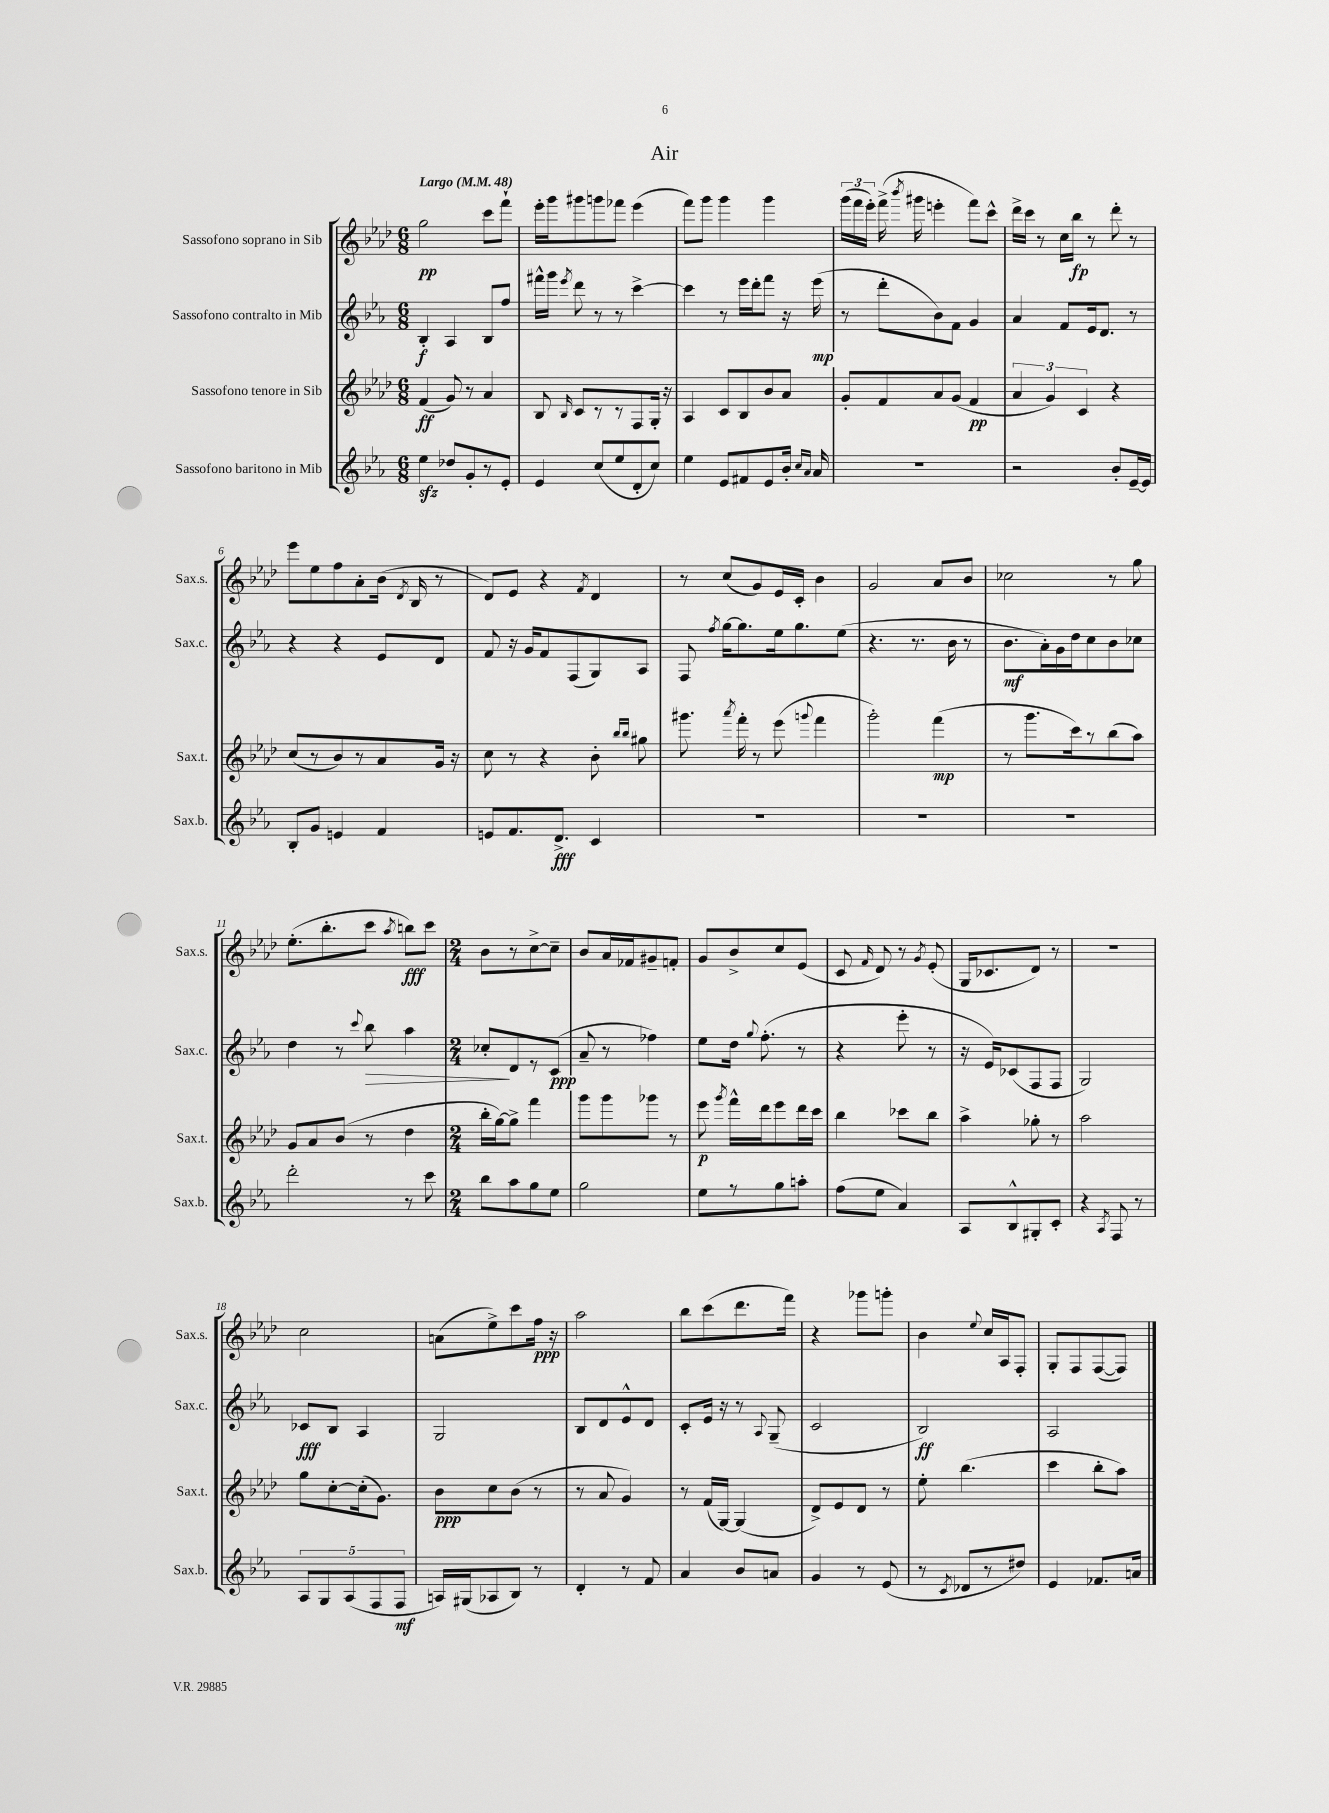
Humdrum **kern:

**kern	**dynam	**kern	**dynam	**kern	**dynam	**kern	**dynam
*part4	*part4	*part3	*part3	*part2	*part2	*part1	*part1
*staff4	*staff4	*staff3	*staff3	*staff2	*staff2	*staff1	*staff1
*I"Sassofono baritono in Mib	*	*I"Sassofono tenore in Sib	*	*I"Sassofono contralto in Mib	*	*I"Sassofono soprano in Sib	*
*I'Sax.b.	*	*I'Sax.t.	*	*I'Sax.c.	*	*I'Sax.s.	*
*clefG2	*	*clefG2	*	*clefG2	*	*clefG2	*
*k[b-e-a-]	*	*k[b-e-a-d-]	*	*k[b-e-a-]	*	*k[b-e-a-d-]	*
*M6/8	*	*M6/8	*	*M6/8	*	*M6/8	*
*MM48	*	*MM48	*	*MM48	*	*MM48	*
=1	=1	=1	=1	=1	=1	=1	=1
!	!	!	!	!	!	!LO:TX:a:B:t=Largo	!
4ee-zz\	.	(4f/	ff	4B-'/	f	2gg\	pp
8dd-X/L	.	8g/)	.	4A-/	.	.	.
8g'/	.	8r	.	.	.	.	.
8r	.	4a-/	.	8B-/L	.	8ccc\L	.
8e-'/J	.	.	.	8ff/J	.	8fff`\J	.
=2	=2	=2	=2	=2	=2	=2	=2
4e-/	.	8B-/	.	16fff#X^^\LL	.	16eee-'\LL	.
.	.	.	.	16ggg\JJ	.	16ggg\J	.
.	.	16qqB-/	.	8qeee-/	.	.	.
.	.	8c/L	.	8ddd\	.	8ggg#X\	.
(8cc/L	.	8r	.	8r	.	8gggn\	.
8ee-/	.	8r	.	8r	.	8fff-X\J	.
8d'/	.	8F/	.	[4ccc^\	.	(4eee-\	.
8cc/J)	.	16G'/Jk	.	.	.	.	.
.	.	16r	.	.	.	.	.
=3	=3	=3	=3	=3	=3	=3	=3
4ee-\	.	4A-/	.	4ccc\]	.	8fff\L)	.
.	.	.	.	.	.	8ggg\J	.
8e-/L	.	8c/L	.	8r	.	4ggg\	.
8f#X/	.	8B-/	.	16eee-\LL	.	.	.
.	.	.	.	16ddd'\J	.	.	.
8e-/	.	8b-/	.	8fff\J	.	4ggg\	.
16b-'/Jk	.	8a-/J	.	16r	.	.	.
16qqcc/LL	.	.	.	.	.	.	.
16qqa-/JJ	.	.	.	.	.	.	.
16a-/	.	.	.	(16eee-\	mp	.	.
=4	=4	=4	=4	=4	=4	=4	=4
2.r	.	8g'/L	.	8r	.	(24ggg\LL	.
.	.	.	.	.	.	24fff\	.
.	.	.	.	.	.	24eee-'\JJ)	.
.	.	8f/	.	8ddd'\L	.	(16fff^\	.
.	.	.	.	.	.	8qbbb-/	.
.	.	.	.	.	.	16ggg#X\	.
.	.	8a-/	.	8b-\)	.	4eeen'\	.
.	.	(8g/J	.	8f\J	.	.	.
.	.	4f/	pp	4g/	.	8fff\L)	.
.	.	.	.	.	.	8ccc^^\J	.
=5	=5	=5	=5	=5	=5	=5	=5
2r	.	6a-/	.	4a-/	.	16ddd-^\LL	.
.	.	.	.	.	.	16ccc\JJ	.
.	.	.	.	.	.	8r	.
.	.	6g/)	.	.	.	.	.
.	.	.	.	8f/L	.	16cc\LL	.
.	.	.	.	.	.	16bb-\JJ	fp
.	.	6c/	.	.	.	.	.
.	.	.	.	16e-/k	.	8r	.
.	.	.	.	8.d/J	.	.	.
8b-'/L	.	4r	.	.	.	8ddd-'\	.
[16e-~/L	.	.	.	8r	.	8r	.
16e-/JJ]	.	.	.	.	.	.	.
!!LO:LB:g=z
=6	=6	=6	=6	=6	=6	=6	=6
8B-'/L	.	(8cc/L	.	4r	.	8eee-\L	.
8g/J	.	8r	.	.	.	8ee-\	.
4en/	.	8b-/)	.	4r	.	8ff\	.
.	.	8r	.	.	.	8a-'\	.
4f/	.	8a-/	.	8e-/L	.	(16b-\Jk	.
.	.	.	.	.	.	8qd-/	.
.	.	.	.	.	.	16B-/	.
.	.	16g/Jk	.	8d/J	.	8r	.
.	.	16r	.	.	.	.	.
=7	=7	=7	=7	=7	=7	=7	=7
8en/L	.	8cc\	.	8f/	.	8d-/L)	.
8.f/	.	8r	.	16r	.	8e-/J	.
.	.	.	.	16g/KL	.	.	.
.	.	4r	.	8f/	.	4r	.
8.d^/J	fff	.	.	.	.	.	.
.	.	.	.	(8F/	.	.	.
.	.	.	.	.	.	8qf/	.
4c/	.	8b-'\	.	8G/)	.	4d-/	.
.	.	16qqbb-/LL	.	.	.	.	.
.	.	16qqbb-/JJ	.	.	.	.	.
.	.	8gg#X\	.	8A-/J	.	.	.
=8	=8	=8	=8	=8	=8	=8	=8
2.r	.	8.ggg#X\	.	8F/	.	8r	.
.	.	.	.	8qff/	.	.	.
.	.	.	.	[16gg\KL	.	(8cc/L	.
.	.	8qaaa-/	.	.	.	.	.
.	.	16fff'\	.	8.gg\]	.	.	.
.	.	8r	.	.	.	8g/)	.
.	.	(8eee-\	.	16ee-\k	.	16e-/L	.
.	.	.	.	8.gg\	.	16c'/JJ	.
.	.	8qqgggn/	.	.	.	.	.
.	.	4fff\	.	.	.	4b-\	.
.	.	.	.	(8ee-\J	.	.	.
=9	=9	=9	=9	=9	=9	=9	=9
2.r	.	2ggg'\)	.	4.r	.	2g/	.
.	.	.	.	8.r	.	.	.
.	.	(4fff\	mp	.	.	8a-/L	.
.	.	.	.	16b-\	.	.	.
.	.	.	.	8r	.	8b-/J	.
=10	=10	=10	=10	=10	=10	=10	=10
2.r	.	8r	.	8.b-\L	mf	2cc-X\	.
.	.	8.ggg\L	.	.	.	.	.
.	.	.	.	16a-'\L)	.	.	.
.	.	.	.	16g\	.	.	.
.	.	16ccc\k)	.	16dd\J	.	.	.
.	.	8r	.	8cc\	.	.	.
.	.	(8bb-\	.	8b-\	.	8r	.
.	.	8aa-\J)	.	8cc-X\J	.	8gg\	.
!!LO:LB:g=z
=11	=11	=11	=11	=11	=11	=11	=11
2ddd'\	.	8g/L	.	4dd\	.	(8.ee-'\L	.
.	.	8a-/	.	.	.	.	.
.	.	.	.	.	.	8.bb-'\	.
.	.	(8b-/J	.	8r	.	.	.
.	.	.	.	8qqccc/	.	.	.
!	!	!	!	!	!LO:HP:b	!	!
.	.	8r	.	8bb-\	>	8ccc\J	.
.	.	.	.	.	.	8qaa-/	.
8r	.	4dd-\	.	4aa-\	.	8bbn\L)	fff
8ccc\	.	.	.	.	.	8ccc\J	.
=12	=12	=12	=12	=12	=12	=12	=12
*M2/4	*	*M2/4	*	*M2/4	*	*M2/4	*
8bb-\L	.	16bb-'\LL	.	8cc-X'/L	.	8b-\L	.
.	.	[16gg\J)	.	.	.	.	.
8aa-\	.	8gg^\J]	.	8d/	]	8r	.
8gg\	.	4fff\	.	8r	.	[8cc^\	.
8ee-\J	.	.	.	(8c/J	ppp	8cc~\J]	.
=13	=13	=13	=13	=13	=13	=13	=13
2gg\	.	8ggg\L	.	8a-~/	.	8b-/L	.
.	.	8ggg\	.	8r	.	16a-/L	.
.	.	.	.	.	.	16f-X/J	.
.	.	8ggg-X\J	.	4ff-X\)	.	8g#X~/	.
.	.	8r	.	.	.	8fn'/J	.
=14	=14	=14	=14	=14	=14	=14	=14
8ee-\L	.	8eee-\	p	8ee-\L	.	8g/L	.
.	.	8qggg/	.	.	.	.	.
8r	.	16fff^^\LL	.	16dd\Jk	.	8b-^/	.
.	.	.	.	8qqgg/	.	.	.
.	.	16ddd-\J	.	(8.ff'\	.	.	.
8gg\	.	8eee-\	.	.	.	8cc/	.
8aan'\J	.	16ddd-\L	.	8r	.	(8e-/J	.
.	.	16ccc\JJ	.	.	.	.	.
=15	=15	=15	=15	=15	=15	=15	=15
(8ff\L	.	4bb-\	.	4r	.	8c/	.
.	.	.	.	.	.	16qqf/	.
8ee-\J	.	.	.	.	.	8d-/)	.
4a-/)	.	8ccc-X\L	.	8eee-'\	.	8r	.
.	.	.	.	.	.	8qg/	.
.	.	8bb-\J	.	8r	.	(8e-'/	.
=16	=16	=16	=16	=16	=16	=16	=16
8A-/L	.	4aa-^\	.	16r	.	16G/KL	.
.	.	.	.	16e-/KL)	.	8.c-X/	.
8B-^^/	.	.	.	(8c-X/	.	.	.
8G#X'/	.	8gg-X'\	.	8F/	.	8d-/J)	.
8c'/J	.	8r	.	8F/J	.	8r	.
=17	=17	=17	=17	=17	=17	=17	=17
4r	.	2aa-\	.	2G/)	.	2r	.
8qA-/	.	.	.	.	.	.	.
8F/	.	.	.	.	.	.	.
8r	.	.	.	.	.	.	.
!!LO:LB:g=z
=18	=18	=18	=18	=18	=18	=18	=18
10A-/L	.	8gg\L	.	8c-X/L	fff	2cc\	.
10G/	.	.	.	.	.	.	.
.	.	[8cc'\	.	8B-/J	.	.	.
(10A-/	.	.	.	.	.	.	.
.	.	(16cc'\k]	.	4A-/	.	.	.
10F/	.	.	.	.	.	.	.
.	.	8.g\J)	.	.	.	.	.
10F/J	mf	.	.	.	.	.	.
=19	=19	=19	=19	=19	=19	=19	=19
16An/LL)	.	8b-\L	ppp	2G/	.	(8an\L	.
(16G#X/J	.	.	.	.	.	.	.
8A-X/	.	8cc\	.	.	.	8ee-^\)	.
8B-/J)	.	(8b-\J	.	.	.	8ccc\	.
8r	.	8r	.	.	.	16ff\Jk	ppp
.	.	.	.	.	.	16r	.
=20	=20	=20	=20	=20	=20	=20	=20
4d'/	.	8r	.	8B-/L	.	2aa-\	.
.	.	8a-/	.	8d/	.	.	.
8r	.	4g/)	.	8e-^^/	.	.	.
8f/	.	.	.	8d/J	.	.	.
=21	=21	=21	=21	=21	=21	=21	=21
4a-/	.	8r	.	8c'/L	.	8bb-\L	.
.	.	(16f/LL	.	16e-/Jk	.	(8ccc\	.
.	.	[16G/JJ)	.	16r	.	.	.
8b-/L	.	(4G/]	.	8r	.	8.ddd-\	.
.	.	.	.	8qqA-/	.	.	.
8an/J	.	.	.	(8G~/	.	.	.
.	.	.	.	.	.	16fff\Jk)	.
=22	=22	=22	=22	=22	=22	=22	=22
4g/	.	8d-^/L)	.	2c/	.	4r	.
.	.	8e-/	.	.	.	.	.
8r	.	8d-/J	.	.	.	8ggg-X\L	.
(8e-/	.	8r	.	.	.	8gggn'\J	.
=23	=23	=23	=23	=23	=23	=23	=23
8r	.	8ee-'\	.	2B-/)	ff	4b-\	.
8qc/	.	.	.	.	.	.	.
8d-X/L	.	(4.bb-\	.	.	.	.	.
.	.	.	.	.	.	8qqee-/	.
8r	.	.	.	.	.	16cc/LL	.
.	.	.	.	.	.	16A-/J	.
8dd#X/J)	.	.	.	.	.	8F'/J	.
=24	=24	=24	=24	=24	=24	=24	=24
4e-/	.	4ccc\	.	2A-/	.	8G'/L	.
.	.	.	.	.	.	8F/	.
8.f-X/L	.	8bb-'\L	.	.	.	([8F/	.
.	.	8aa-\J)	.	.	.	8F/J])	.
16an/Jk	.	.	.	.	.	.	.
==	==	==	==	==	==	==	==
*-	*-	*-	*-	*-	*-	*-	*-
